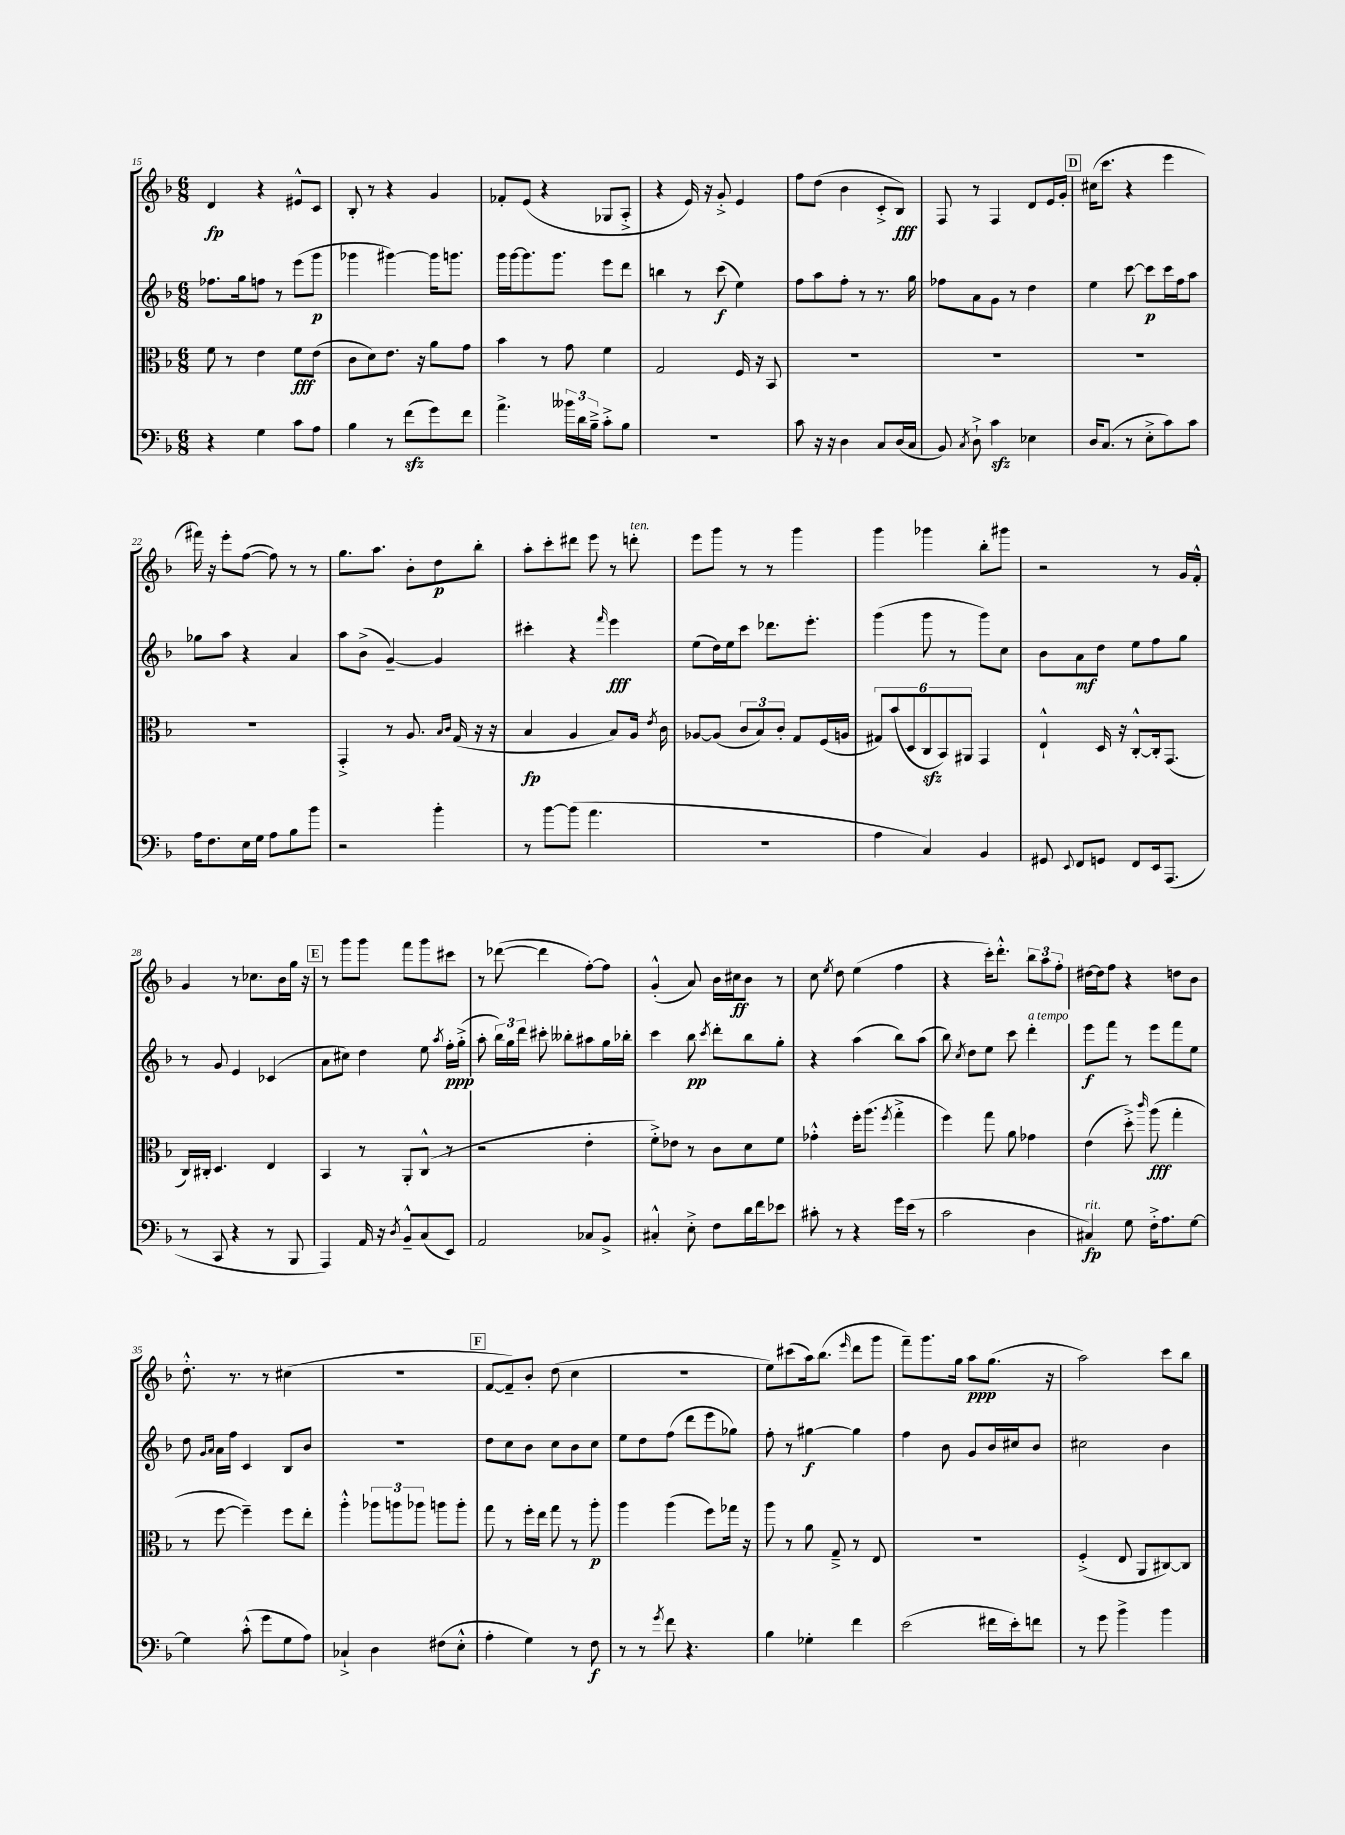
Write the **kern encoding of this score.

**kern	**dynam	**kern	**dynam	**kern	**dynam	**kern	**dynam
*part4	*part4	*part3	*part3	*part2	*part2	*part1	*part1
*staff4	*staff4	*staff3	*staff3	*staff2	*staff2	*staff1	*staff1
*clefF4	*	*clefC3	*	*clefG2	*	*clefG2	*
*k[b-]	*	*k[b-]	*	*k[b-]	*	*k[b-]	*
*M6/8	*	*M6/8	*	*M6/8	*	*M6/8	*
=15	=15	=15	=15	=15	=15	=15	=15
4r	.	8f\	.	8.ff-X\L	.	4d/	fp
.	.	8r	.	.	.	.	.
.	.	.	.	16gg\k	.	.	.
4G\	.	4e\	.	8ffn\J	.	4r	.
.	.	.	.	8r	.	.	.
8c\L	.	8f\L	fff	(8eee\L	.	8e#X^^/L	.
8A\J	.	(8e\J	.	8ggg\J	p	8c/J	.
=16	=16	=16	=16	=16	=16	=16	=16
4B-\	.	8c\L	.	4ggg-X\	.	8B-'/	.
.	.	8d\)	.	.	.	8r	.
8r	.	8.e\J	.	[4ggg#X\)	.	4r	.
(8fzz\L	.	.	.	.	.	.	.
.	.	16r	.	.	.	.	.
8g\)	.	8a\L	.	16ggg#\KL]	.	4g/	.
.	.	.	.	8.gggn\J	.	.	.
8f\J	.	8g\J	.	.	.	.	.
=17	=17	=17	=17	=17	=17	=17	=17
4.a^\	.	4b-\	.	16ggg\LL	.	8f-X'/L	.
.	.	.	.	[16ggg\J	.	.	.
.	.	.	.	8.ggg\]	.	(8e/J	.
.	.	8r	.	.	.	4r	.
.	.	.	.	8.ggg\J	.	.	.
24b--X\LL	.	8g\	.	.	.	.	.
24d\	.	.	.	.	.	.	.
24B-~^\JJ	.	.	.	.	.	.	.
8c'^\L	.	4f\	.	8eee\L	.	8G-X/L	.
8B-\J	.	.	.	8ddd\J	.	8A'^/J	.
=18	=18	=18	=18	=18	=18	=18	=18
2.r	.	2G/	.	4bbn\	.	4r	.
.	.	.	.	8r	.	16e/)	.
.	.	.	.	.	.	16r	.
.	.	.	.	(8ccc\	f	8g'^/	.
.	.	16F/	.	4ee\)	.	4e/	.
.	.	16r	.	.	.	.	.
.	.	8BB-/	.	.	.	.	.
=19	=19	=19	=19	=19	=19	=19	=19
8c\	.	2.r	.	8ff\L	.	8ff\L	.
16r	.	.	.	8aa\	.	(8dd\J	.
16r	.	.	.	.	.	.	.
4D\	.	.	.	8ff'\J	.	4b-\	.
.	.	.	.	8r	.	.	.
8C/L	.	.	.	8.r	.	8c'^/L	.
(16D/L	.	.	.	.	.	8B-/J)	fff
16C/JJ	.	.	.	16gg\	.	.	.
=20	=20	=20	=20	=20	=20	=20	=20
8BB-/)	.	2.r	.	8ff-X\L	.	8F/	.
8qC/	.	.	.	.	.	.	.
8D`^\	.	.	.	8a\	.	8r	.
4czz\	.	.	.	8g\J	.	4F/	.
.	.	.	.	8r	.	.	.
4E-X\	.	.	.	4dd\	.	8d/L	.
.	.	.	.	.	.	16e/L	.
.	.	.	.	.	.	16g'/JJ	.
!!LO:REH:place=s1:t=D
=21	=21	=21	=21	=21	=21	=21	=21
16D/KL	.	2.r	.	4ee\	.	(16cc#X\KL	.
(8.C/J	.	.	.	.	.	8.ccc\J	.
8r	.	.	.	[8ccc\	.	4r	.
8E'^\L	.	.	.	8ccc\L]	p	.	.
8c\)	.	.	.	16ccc\L	.	4eee\	.
.	.	.	.	16ff\J	.	.	.
8c\J	.	.	.	8aa\J	.	.	.
!!LO:LB:g=z
=22	=22	=22	=22	=22	=22	=22	=22
16A\KL	.	2.r	.	8gg-X\L	.	16fff#X\)	.
8.F\	.	.	.	.	.	16r	.
.	.	.	.	8aa\J	.	8eee'\L	.
16E\L	.	.	.	4r	.	([8ff\J	.
16G\JJ	.	.	.	.	.	.	.
8A\L	.	.	.	.	.	8ff\])	.
8B-\	.	.	.	4a/	.	8r	.
8b-\J	.	.	.	.	.	8r	.
=23	=23	=23	=23	=23	=23	=23	=23
2r	.	4GG'^/	.	8aa\L	.	8.gg\L	.
.	.	.	.	(8b-^\J	.	.	.
.	.	.	.	.	.	8.aa\J	.
.	.	8r	.	[4g~/)	.	.	.
.	.	8.A/	.	.	.	8b-'\L	.
4b-'\	.	.	.	4g/]	.	8dd\	p
.	.	16qqB-/LL	.	.	.	.	.
.	.	16qqc/JJ	.	.	.	.	.
.	.	(16G/	.	.	.	.	.
.	.	16r	.	.	.	8bb-'\J	.
.	.	16r	.	.	.	.	.
=24	=24	=24	=24	=24	=24	=24	=24
8r	.	4B-/	fp	4ccc#X'\	.	8aa'\L	.
[8b-\L	.	.	.	.	.	8ccc'\	.
(8b-\J]	.	4A/	.	4r	.	8ddd#X\J	.
4.a\	.	.	.	.	.	8eee\	.
.	.	.	.	16qqfff/	.	.	.
.	.	8B-/L)	.	4eee\	fff	8r	.
!	!	!	!	!	!	!LO:TX:a:i:t=ten.	!
.	.	16A/Jk	.	.	.	8dddn'\	.
.	.	8qe/	.	.	.	.	.
.	.	16c\	.	.	.	.	.
=25	=25	=25	=25	=25	=25	=25	=25
2.r	.	[8A-X/L	.	(8ee\L	.	8eee\L	.
.	.	(8A-/J]	.	16dd\L)	.	8ggg\J	.
.	.	.	.	16ee\J	.	.	.
.	.	12c/L	.	8ccc\J	.	8r	.
.	.	12B-/)	.	.	.	.	.
.	.	.	.	8.ddd-X\L	.	8r	.
.	.	12c'/J	.	.	.	.	.
.	.	8G/L	.	.	.	4ggg\	.
.	.	.	.	8.eee'\J	.	.	.
.	.	(16F/L	.	.	.	.	.
.	.	16An/JJ	.	.	.	.	.
=26	=26	=26	=26	=26	=26	=26	=26
4A\	.	12G#X/L)	.	(4ggg\	.	4ggg\	.
.	.	(12b-/	.	.	.	.	.
.	.	12D/	.	.	.	.	.
4C/)	.	12Czz/	.	8ggg\	.	4ggg-X\	.
.	.	12BB-/)	.	.	.	.	.
.	.	.	.	8r	.	.	.
.	.	12AA#X/J	.	.	.	.	.
4BB-/	.	4GG/	.	8ggg\L)	.	8bb-'\L	.
.	.	.	.	8cc\J	.	8ggg#X\J	.
=27	=27	=27	=27	=27	=27	=27	=27
8GG#X/	.	4E`^^/	.	8b-\L	.	2r	.
8qqEE/	.	.	.	.	.	.	.
8FF/L	.	.	.	8a\	mf	.	.
8GGn/J	.	16D/	.	8dd\J	.	.	.
.	.	16r	.	.	.	.	.
8FF/L	.	[8C'^^/L	.	8ee\L	.	.	.
16EE/k	.	16C'/k]	.	8ff\	.	8r	.
(8.AAA/J	.	(8.GG/J	.	.	.	.	.
.	.	.	.	8gg\J	.	16g/LL	.
.	.	.	.	.	.	16f'^^/JJ	.
!!LO:LB:g=z
=28	=28	=28	=28	=28	=28	=28	=28
8r	.	16C/LL)	.	8r	.	4g/	.
.	.	16C#X'/JJ	.	.	.	.	.
8CC/	.	4.D/	.	8g/	.	.	.
4r	.	.	.	4e/	.	8r	.
.	.	.	.	.	.	8.cc-X\L	.
8r	.	4E/	.	(4c-X/	.	.	.
.	.	.	.	.	.	16b-\L	.
8BBB-/	.	.	.	.	.	16gg\JJ	.
.	.	.	.	.	.	16r	.
!!LO:REH:place=s1:t=E
=29	=29	=29	=29	=29	=29	=29	=29
4AAA/)	.	4BB-/	.	8a\L	.	8r	.
.	.	.	.	8cc#X\J)	.	8ggg\L	.
16AA/	.	8r	.	4dd\	.	8ggg\J	.
16r	.	.	.	.	.	.	.
8qD/	.	.	.	.	.	.	.
8BB-~^^/L	.	8AA'/L	.	.	.	8fff\L	.
(8C/	.	(8C^^/J	.	8ee\	.	8ggg\	.
.	.	.	.	8qaa/	.	.	.
8EE/J)	.	8r	.	16ff'\LL	ppp	8ccc#X\J	.
.	.	.	.	(16gg'^\JJ	.	.	.
=30	=30	=30	=30	=30	=30	=30	=30
2AA/	.	2r	.	8aa'\	.	8r	.
.	.	.	.	24bb-\LL)	.	([8ddd-X\	.
.	.	.	.	24gg\	.	.	.
.	.	.	.	24ddd\JJ	.	.	.
.	.	.	.	8ccc#X'\	.	4ddd-\]	.
.	.	.	.	8bb--X'\L	.	.	.
8C-X/L	.	4e'\	.	8aa#X\	.	[8ff'\L)	.
8BB-^/J	.	.	.	16gg\L	.	8ff\J]	.
.	.	.	.	16bb-X'\JJ	.	.	.
=31	=31	=31	=31	=31	=31	=31	=31
4C#X'^^/	.	8f'^\L)	.	4ccc\	.	(4g'^^/	.
.	.	8e-X\J	.	.	.	.	.
8E'^\	.	8r	.	8bb-\	pp	8a/)	.
.	.	.	.	8qccc/	.	.	.
8F\L	.	8c\L	.	8ddd'\L	.	16b-\LL	.
.	.	.	.	.	.	16cc#X\J	ff
16d\L	.	8d\	.	8bb-\	.	8b-\J	.
16f\J	.	.	.	.	.	.	.
8e-X\J	.	8f\J	.	8gg'\J	.	8r	.
=32	=32	=32	=32	=32	=32	=32	=32
8c#X'\	.	4g-X'^^\	.	4r	.	8cc\	.
.	.	.	.	.	.	8qee/	.
8r	.	.	.	.	.	8dd\	.
4r	.	16ff'\KL	.	(4aa\	.	(4ee\	.
.	.	(8.aa\J	.	.	.	.	.
.	.	8qff/	.	.	.	.	.
16g\LL	.	4gg'^\	.	8bb-\L)	.	4ff\	.
(16e\JJ	.	.	.	.	.	.	.
8r	.	.	.	(8aa\J	.	.	.
=33	=33	=33	=33	=33	=33	=33	=33
2c\	.	4ff\)	.	8bb-\)	.	4r	.
.	.	.	.	8qcc/	.	.	.
.	.	.	.	8dd\L	.	.	.
.	.	8gg\	.	8ee\J	.	16ccc'\KL)	.
.	.	.	.	.	.	8.ddd'^^\J	.
.	.	8a\	.	8ccc\	.	.	.
!	!	!	!	!LO:TX:a:i:t=a tempo	!	!	!
4D\	.	4g-X\	.	4ddd'\	.	12bb-\L	.
.	.	.	.	.	.	12aa\	.
.	.	.	.	.	.	12ff'\J	.
=34	=34	=34	=34	=34	=34	=34	=34
!LO:TX:a:i:t=rit.	!	!	!	!	!	!	!
4C#X/)	fp	(4e\	.	8eee\L	f	[16dd#X\LL	.
.	.	.	.	.	.	16dd#\J]	.
.	.	.	.	8fff\J	.	8ff\J	.
8G\	.	8dd'^\)	.	8r	.	4r	.
.	.	16qqccc/	.	.	.	.	.
16F'^\KL	.	(8aa\	fff	8eee\L	.	.	.
8.A\	.	.	.	.	.	.	.
.	.	4gg'\	.	8fff\	.	8ddn\L	.
[8G\J	.	.	.	8ee\J	.	8b-\J	.
!!LO:LB:g=z
=35	=35	=35	=35	=35	=35	=35	=35
4G\]	.	8r	.	8dd\	.	8.dd'^^\	.
.	.	.	.	16qqg/LL	.	.	.
.	.	.	.	16qqa/JJ	.	.	.
.	.	[8ff\	.	16a\LL	.	.	.
.	.	.	.	16ff\JJ	.	8.r	.
(8c'^^\	.	4ff~\])	.	4c/	.	.	.
8g\L	.	.	.	.	.	8r	.
8G\	.	8ff\L	.	8B-/L	.	(4cc#X\	.
8A\J)	.	8ee'\J	.	8b-/J	.	.	.
=36	=36	=36	=36	=36	=36	=36	=36
4C-X`^/	.	4aa'^^\	.	2.r	.	2.r	.
4D\	.	12aa-X\L	.	.	.	.	.
.	.	12aan\	.	.	.	.	.
.	.	12aa-X\J	.	.	.	.	.
(8F#X\L	.	8aan\L	.	.	.	.	.
8E'^^\J	.	8aa'\J	.	.	.	.	.
!!LO:REH:place=s1:t=F
=37	=37	=37	=37	=37	=37	=37	=37
4A'\	.	8gg\	.	8dd\L	.	[8f/L	.
.	.	8r	.	8cc\	.	8f~/])	.
4G\)	.	16ff'\LL	.	8b-\J	.	8b-'/J	.
.	.	16ee\JJ	.	.	.	.	.
.	.	8gg\	.	8cc\L	.	(8dd\	.
8r	.	8r	.	8b-\	.	4cc\	.
8F\	f	8aa'\	p	8cc\J	.	.	.
=38	=38	=38	=38	=38	=38	=38	=38
8r	.	4aa\	.	8ee\L	.	2.r	.
8r	.	.	.	8dd\	.	.	.
8qg/	.	.	.	.	.	.	.
8f\	.	(4aa\	.	(8ff\J	.	.	.
4.r	.	.	.	8ddd\L	.	.	.
.	.	8ff\L)	.	8eee\	.	.	.
.	.	16gg-X\Jk	.	8gg-X\J)	.	.	.
.	.	16r	.	.	.	.	.
=39	=39	=39	=39	=39	=39	=39	=39
4B-\	.	8aa\	.	8ff'\	.	8ee\L)	.
.	.	8r	.	8r	.	(8ccc#X\	.
4G-X'\	.	8a\	.	[4gg#X\	f	16aa\k)	.
.	.	.	.	.	.	(8.bb-\J	.
.	.	8G~^/	.	.	.	.	.
.	.	.	.	.	.	16qqeee/	.
4f\	.	8r	.	4gg#\]	.	8ddd\L	.
.	.	8E/	.	.	.	8ggg\J	.
=40	=40	=40	=40	=40	=40	=40	=40
(2e\	.	2.r	.	4ff\	.	8fff~\L)	.
.	.	.	.	.	.	8.ggg\	.
.	.	.	.	8b-\	.	.	.
.	.	.	.	.	.	16gg\Jk	.
.	.	.	.	8g/L	.	8aa\L	ppp
16f#X\LL	.	.	.	16b-/L	.	(8.gg\J	.
16e'\J)	.	.	.	16cc#X/J	.	.	.
8fn\J	.	.	.	8b-/J	.	.	.
.	.	.	.	.	.	16r	.
=41	=41	=41	=41	=41	=41	=41	=41
8r	.	(4F'^/	.	2cc#X\	.	2aa\)	.
8g\	.	.	.	.	.	.	.
4b-^\	.	8E/	.	.	.	.	.
.	.	8AA/L	.	.	.	.	.
4b-\	.	[8C#X/)	.	4b-\	.	8ccc\L	.
.	.	8C#/J]	.	.	.	8bb-\J	.
==	==	==	==	==	==	==	==
*-	*-	*-	*-	*-	*-	*-	*-
